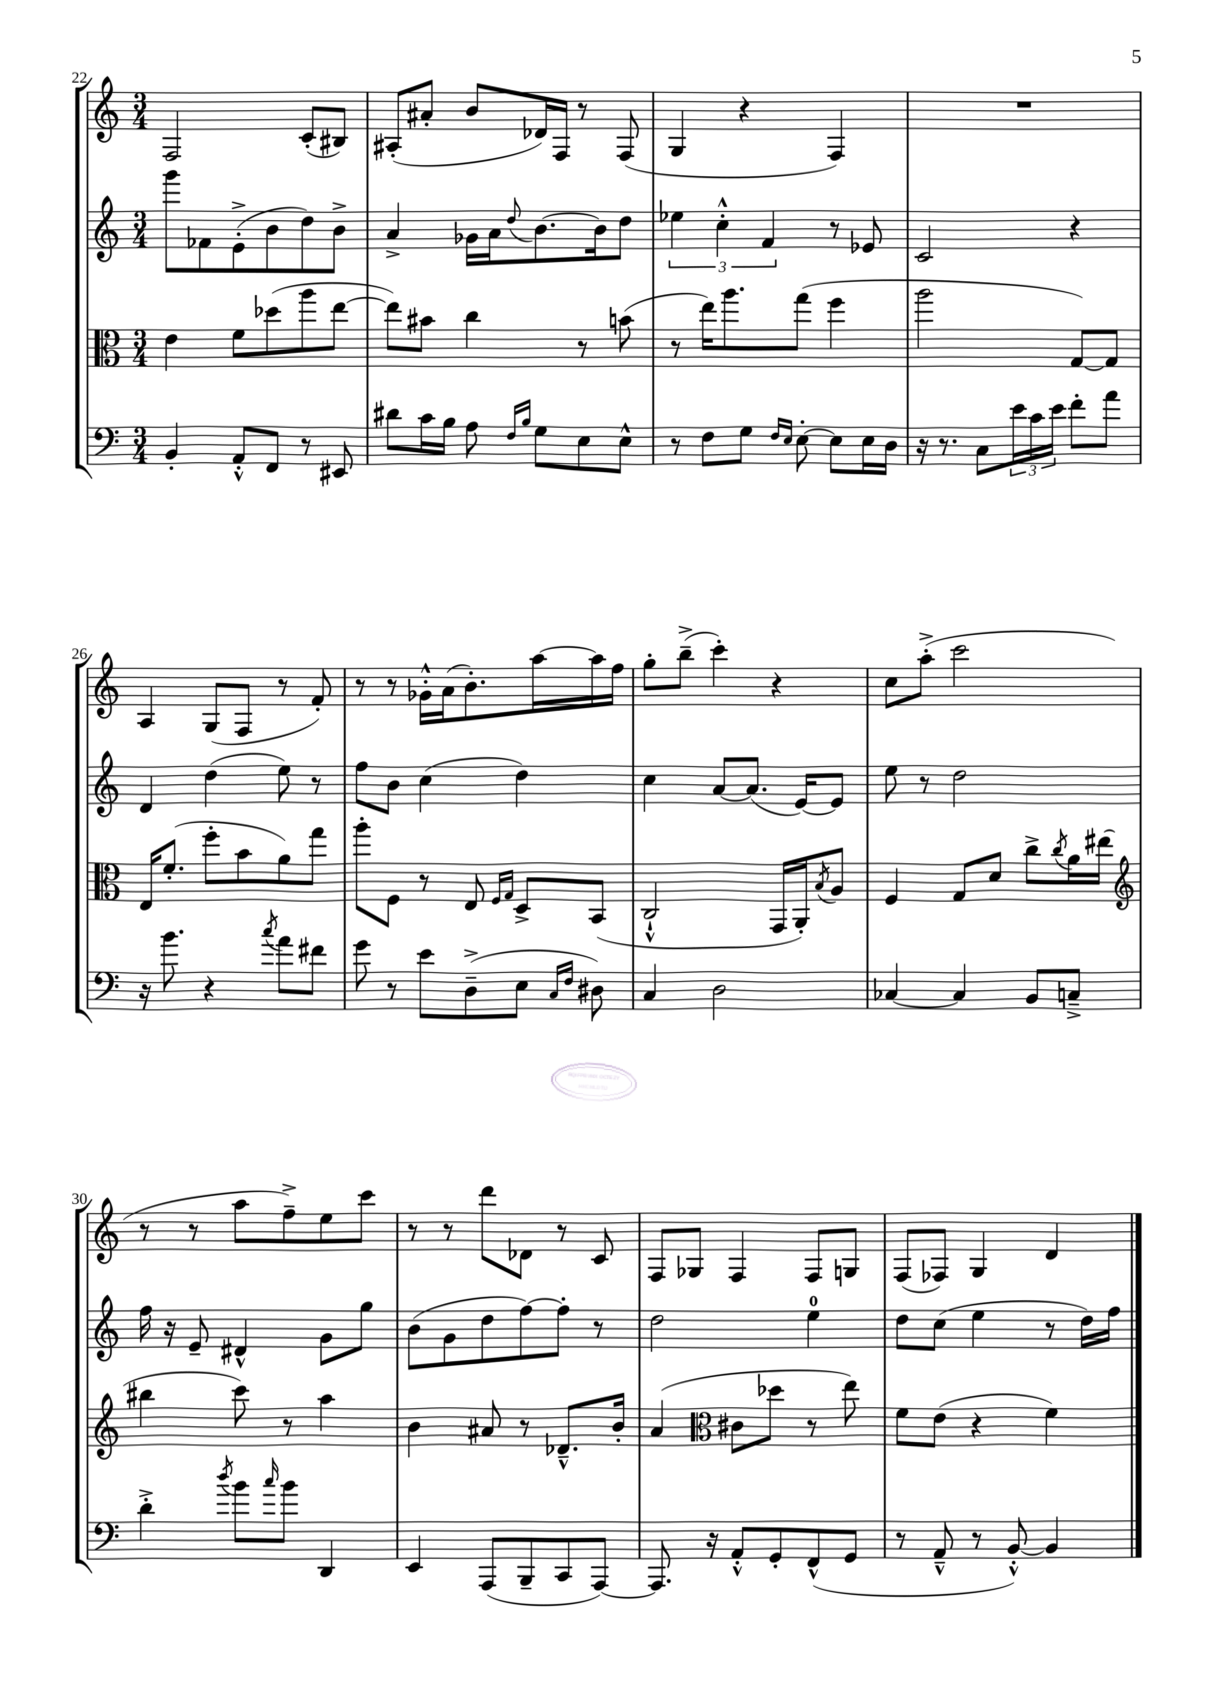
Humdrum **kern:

**kern	**kern	**kern	**kern
*staff4	*staff3	*staff2	*staff1
*clefF4	*clefC3	*clefG2	*clefG2
*k[]	*k[]	*k[]	*k[]
*M3/4	*M3/4	*M3/4	*M3/4
4BB'	4e	8ggg	2F
.	.	8f-	.
8AA'^^	8f	(8e'^	.
8FF	(8dd-	8b	.
8r	8aa	8dd)	(8c'
8EE#	[8ee	8b^	8B#)
=	=	=	=
8d#	8ee])	4a^	(8A#'
16c	8b#	.	8a#'
16B	.	.	.
8A	4cc	16g-	8b
.	.	16a	.
16qqF	.	.	.
16qqB	.	8qqdd	.
8G	.	[8.b	16d-)
.	.	.	16F
8E	8r	.	8r
.	.	16b]	.
8E^^	(8b	8dd	(8F
=	=	=	=
8r	8r	6ee-	4G
8F	16ee)	.	.
.	.	6cc'^^	.
.	8.aa	.	.
8G	.	.	4r
.	.	6f	.
16qqF	.	.	.
16qqE	.	.	.
[8E'	(8gg	.	.
8E]	4ff	8r	4F)
16E	.	8e-	.
16D	.	.	.
=	=	=	=
16r	2aa	2c	2.r
8.r	.	.	.
8C	.	.	.
24e	.	.	.
24c	.	.	.
24e	.	.	.
8f'	[8G)	4r	.
8a	8G]	.	.
=	=	=	=
16r	16E	4d	4A
8.b	(8.f'	.	.
4r	8ff'	(4dd	(8G
.	8b	.	8F
8qcc	.	.	.
8a	8a)	8ee)	8r
8f#	8gg	8r	8f')
=	=	=	=
8g	8aa'	8ff	8r
8r	8F	8b	8r
8e	8r	(4cc	16g-'^^
.	.	.	(16a
(8D~^	8E	.	8.b')
.	16qqF	.	.
.	16qqG	.	.
8E	8D^	4dd)	.
.	.	.	[16aa
16qqC	.	.	.
16qqF	.	.	.
8D#)	(8BB	.	16aa]
.	.	.	16ff
=	=	=	=
4C	2C`^^	4cc	8gg'
.	.	.	(8bb~^
2D	.	[8a	4ccc')
.	.	(8.a]	.
.	16GG	.	4r
.	16AA')	[16e)	.
.	8qB	.	.
.	8A	8e]	.
=	=	=	=
[4C-	4F	8ee	8cc
.	.	8r	(8aa'^
4C-]	8G	2dd	2ccc
.	8d	.	.
8BB	8cc^	.	.
.	8qcc	.	.
8C~^	16a	.	.
.	(16ee#	.	.
=	=	=	=
*	*clefG2	*	*
4d'^	4bb#	16ff	8r
.	.	16r	.
.	.	8e~	8r
8qdd	.	.	.
8b	8ccc)	4d#^^	8aa
16qqcc	.	.	.
8b	8r	.	8ff~^)
4DD	4aa	8g	8ee
.	.	8gg	8ccc
=	=	=	=
4EE	4b	(8b	8r
.	.	8g	8r
(8AAA	8a#	8dd	8ddd
8BBB~	8r	[8ff)	8d-
8CC	8.d-~^^	8ff']	8r
[8AAA)	.	8r	8c
.	16b'	.	.
=	=	=	=
8.AAA]	(4a	2dd	8F
.	.	.	8G-
16r	.	.	.
*	*clefC3	*	*
8AA'^^	8c#	.	4F
8GG'	8dd-	.	.
(8FF^^	8r	4ee	8F
8GG	8ee)	.	8G
=	=	=	=
8r	8f	8dd	(8F
8AA~^^	(8e	(8cc	8F-)
8r	4r	4ee	4G
[8BB'^^)	.	.	.
4BB]	4f)	8r	4d
.	.	16dd)	.
.	.	16ff	.
==	==	==	==
*-	*-	*-	*-
